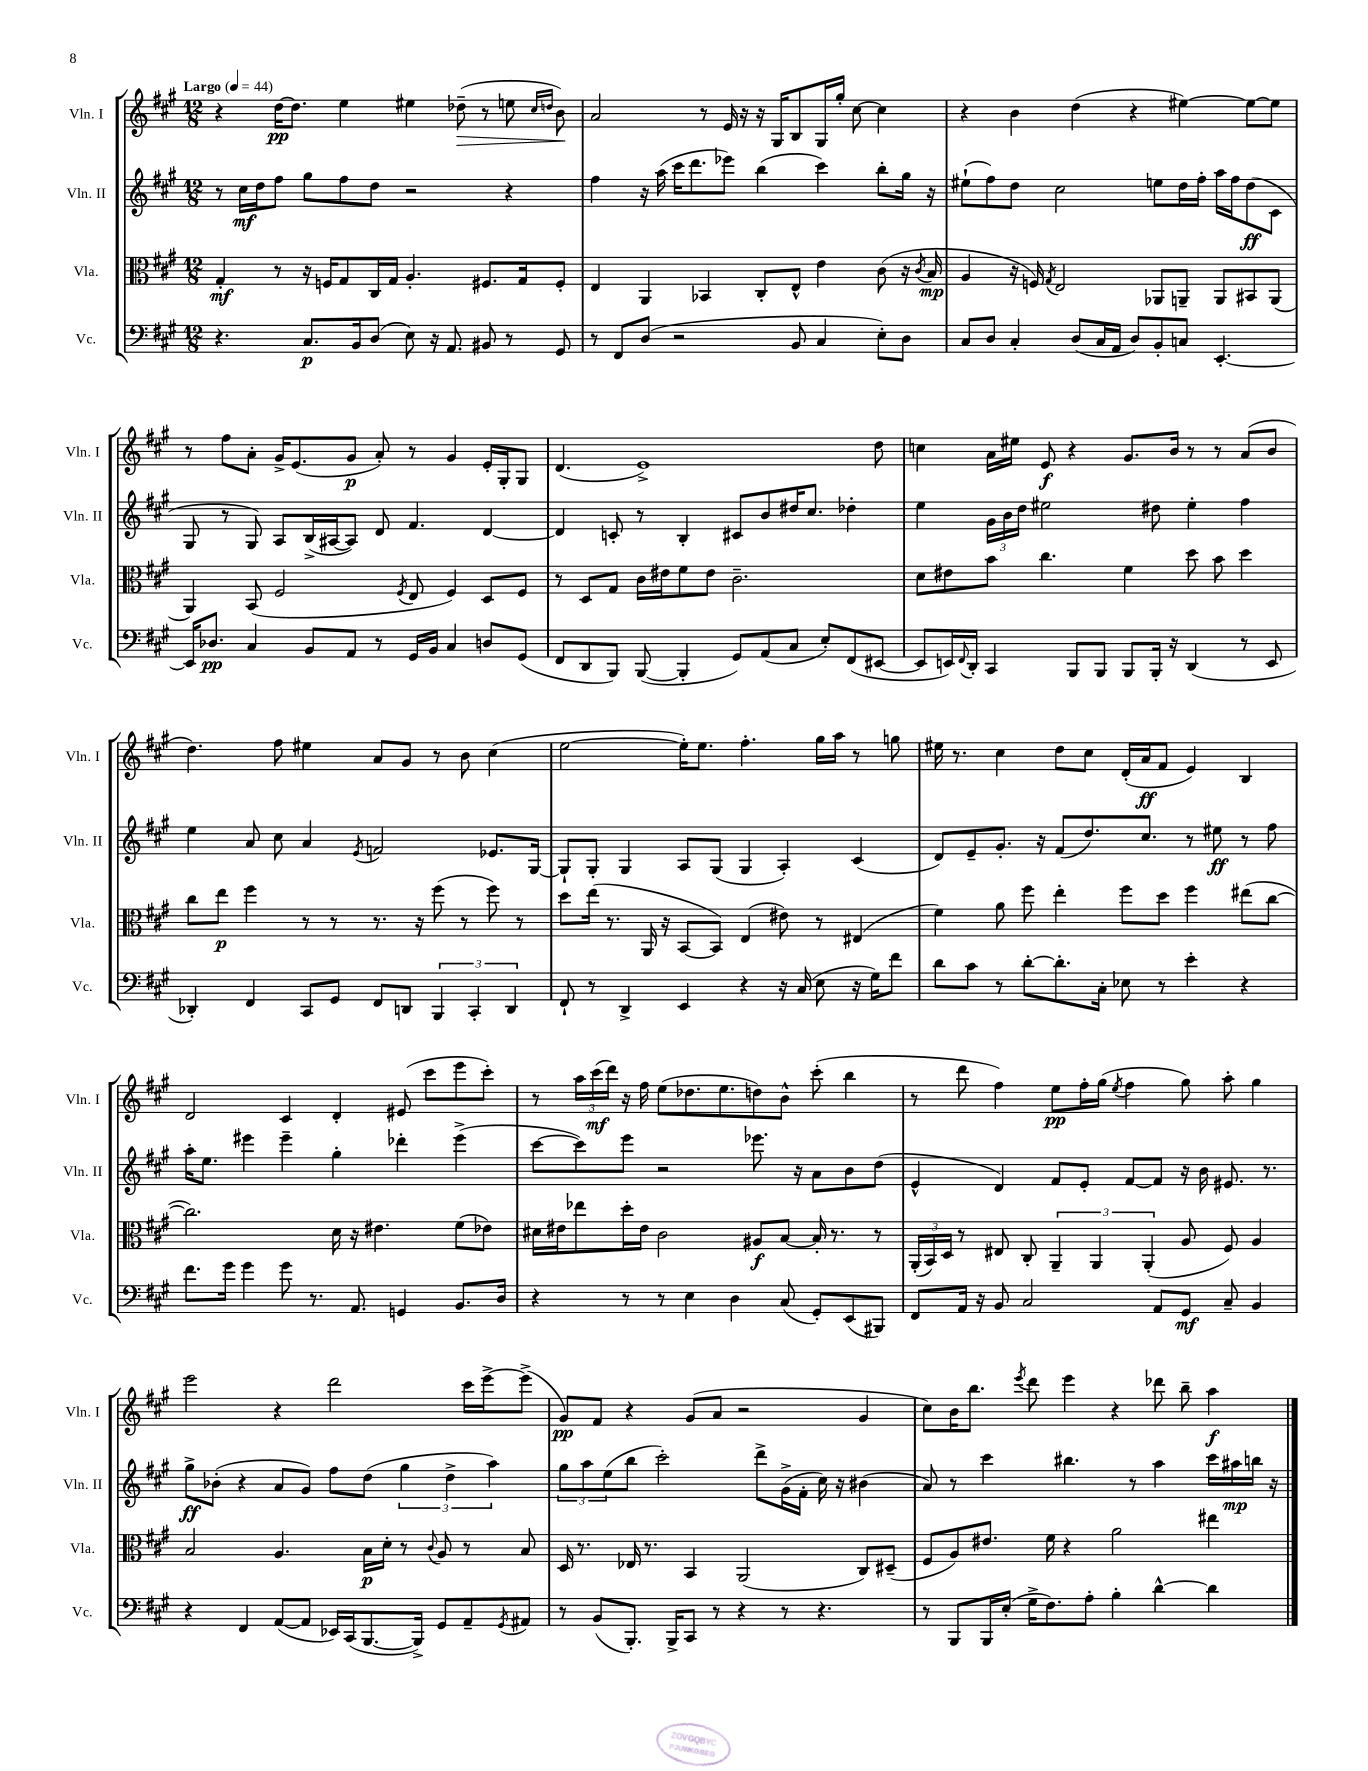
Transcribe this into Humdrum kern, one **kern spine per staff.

**kern	**kern	**kern	**kern
*staff4	*staff3	*staff2	*staff1
*clefF4	*clefC3	*clefG2	*clefG2
*k[f#c#g#]	*k[f#c#g#]	*k[f#c#g#]	*k[f#c#g#]
*M12/8	*M12/8	*M12/8	*M12/8
*MM44	*MM44	*MM44	*MM44
4.r	4G#'/	8r	4r
.	.	16cc#\LL	.
.	.	16dd\J	.
.	8r	8ff#\J	[16dd\LK
.	.	.	8.dd\]J
8.C#/L	16r	8gg#\L	.
.	16F/LK	.	.
.	8G#/	8ff#\	4ee\
16BB/k	.	.	.
(8D/J	16C#/L	8dd\J	.
.	16G#/JJ	.	.
8E\)	4.A'/	2r	4ee#\
16r	.	.	.
8.AA/	.	.	.
.	.	.	(8dd-~\
8BB#/	8.F#/L	.	8r
8r	.	4r	8ee\
.	16G#/k	.	.
.	.	.	16qqcc#/LL
.	.	.	16qqdd/JJ
8GG#/	8F#'/J	.	8b\)
=	=	=	=
8r	4E/	4ff#\	2a/
8FF#/L	.	.	.
(8D/J	4AA/	16r	.
.	.	(16aa\	.
2r	.	16ccc#\LK	.
.	.	8.ddd\	.
.	4BB-/	.	8r
.	.	8eee-\J)	16e/
.	.	.	16r
.	8C#'/L	(4bb\	16r
.	.	.	16G#/LK
8BB/	8E^^/J	.	8B/
4C#/	4e\	4ccc#\)	16G#/L
.	.	.	16gg#'/JJ
.	.	.	[8cc#\
8E'\L)	(8c#\	8bb'\L	4cc#\]
8D\J	16r	16gg#\Jk	.
.	8qc#/	.	.
.	16B/	16r	.
=	=	=	=
8C#/L	4A/	(8ee#`\L	4r
8D/J	.	8ff#\)	.
4C#'/	16r	8dd\J	4b\
.	16F/)	.	.
.	8qG#/	.	.
.	2E/	2cc#\	.
(8D/L	.	.	(4dd\
16C#/L	.	.	.
16AA/JJ	.	.	.
8D/L)	.	.	4r
8BB'/	8AA-/L	8ee\L	.
8C/J	8AA~/J	16dd\L	[4ee#\)
.	.	16ff#'\JJ	.
[4.EE'/	8AA/L	16aa\LL	.
.	.	16ff#\J	.
.	8BB#/	(8dd\	8ee#\_L
.	(8AA/J	8c#\J	8ee#\]J
=	=	=	=
16EE/]LK	4AA/)	8G#/	8r
8.D-/J	.	.	.
.	.	8r	8ff#\L
4C#/	(8BB/	8G#/)	8a'\J
.	2F#/	8A/L	16g#^/LK
.	.	.	(8.e/
8BB/L	.	(16B^/L	.
.	.	[16A#/J	.
8AA/J	.	8A#/]J)	8g#/J
8r	.	8d/	8a'/)
.	8qF#/	.	.
16GG#/LL	8E/	4.f#/	8r
16BB/JJ	.	.	.
4C#/	4F#/)	.	4g#/
8D/L	8D/L	[4d/	16e'/LL
.	.	.	16G#'/J
(8GG#/J	8F#/J	.	8G#/J
=	=	=	=
8FF#/L	8r	4d/]	(4.d/
8DD/	8D/L	.	.
8BBB/J)	8G#/J	8c'/	.
([8BBB/	16c#\LL	8r	1e^)
.	16e#\J	.	.
4BBB'/]	8f#\	4B'/	.
.	8e#\J	.	.
8GG#/L)	2.c#~\	8c#/L	.
(8AA/	.	8b/	.
8C#/J	.	16dd#/K	.
.	.	8.cc#/J	.
8E'/L)	.	.	.
(8FF#/	.	4dd-'\	.
[8EE#/J	.	.	8dd\
=	=	=	=
8EE#/]L	8d\L	4ee\	4cc\
16EE/L)	8e#\	.	.
8qqFF#/	.	.	.
16DD'/JJ	.	.	.
4CC#/	8b\J	24g#\LL	16a\LL
.	.	24b\	.
.	.	.	16ee#\JJ
.	.	24dd\JJ	.
.	4.cc#\	2ee#\	8e/
8BBB/L	.	.	4r
8BBB/J	.	.	.
8BBB/L	4f#\	.	8.g#/L
16BBB'/Jk	.	8dd#\	.
16r	.	.	16b/Jk
(4DD/	8dd\	4ee#'\	8r
.	8b\	.	8r
8r	4dd\	4ff#\	(8a/L
8EE/	.	.	8b/J
=	=	=	=
4DD-'/)	8cc#\L	4ee\	4.dd\)
.	8ee\J	.	.
4FF#/	4ff#\	8a/	.
.	.	8cc#\	8ff#\
8CC#/L	8r	4a/	4ee#\
8GG#/J	8r	.	.
.	.	8qe/	.
8FF#/L	8.r	2f/	8a/L
8DD/J	.	.	8g#/J
.	16r	.	.
6BBB/	(8ff#\	.	8r
.	8r	.	8b\
6CC#'/	.	.	.
.	8ff#\)	8.e-/L	(4cc#\
6DD/	.	.	.
.	8r	.	.
.	.	[16G#/Jk	.
=	=	=	=
8FF#`/	8dd\L	8G#`/]L	[2ee\
8r	(16ee\Jk	8G#'/J	.
.	8.r	.	.
4DD^/	.	4G#/	.
.	16AA/	.	.
.	16r	.	.
4EE/	[8BB/L	8A/L	16ee'\]LK)
.	.	.	8.ee\J
.	8BB/]J)	(8G#/J	.
4r	(4E/	4G#/	4.ff#'\
16r	8e#\)	4A'/)	.
(16C#/	.	.	.
8E\	8r	.	16gg#\LL
.	.	.	16aa\JJ
16r	(4E#/	(4c#/	8r
16G#\LK)	.	.	.
8f#\J	.	.	8gg\
=	=	=	=
8d\L	4f#\)	8d/L)	16ee#\
.	.	.	8.r
8c#\J	.	8e~/	.
8r	8a\	8.g#'/J	4cc#\
[8d'\L	8ff#\	.	.
.	.	16r	.
8.d'\]	4ee'\	(8f#/L	8dd\L
.	.	8.dd/)	8cc#\J
16C#'\Jk	.	.	.
8E-\	8ff#\L	.	(16d'/LL
.	.	8.cc#/J	16a/J
8r	8dd\J	.	8f#/J
4e'\	4ff#\	8r	4e/)
.	.	8ee#\	.
4r	(8ee#\L	8r	4B/
.	[8cc#\J	8ff#\	.
=	=	=	=
8.f#\L	2.cc#\])	16aa'\LK	2d/
.	.	8.ee\J	.
16g#\Jk	.	.	.
4g#\	.	4eee#\	.
8g#\	.	4eee#~\	4c#/
8.r	.	.	.
.	16d\	4gg#'\	4d'/
8.AA/	16r	.	.
.	4.e#\	.	.
4GG/	.	4ddd-'\	(8e#/
.	.	.	8ccc#\L
8.BB/L	(8f#\L	(4eee#^\	8eee\
.	8e-\J)	.	8ccc#'\J)
16D/Jk	.	.	.
=	=	=	=
4r	16d#\LL	[8ccc#\L	8r
.	16e#\J	.	.
.	8ee-\	8ccc#\])	24aa\LL
.	.	.	(24ccc#\
.	.	.	24ddd\JJ)
8r	16dd'\L	8eee\J	16r
.	16e#\JJ	.	16ff#\
8r	2c#\	2r	(8ee\L
4E\	.	.	8.dd-\
.	.	.	8.ee\
4D\	.	.	.
.	8A#/L	8.eee-\	8dd\)
(8C#/	[8B/J	.	8b^^\J
.	.	16r	.
8GG#'/L)	16B'/]	8a\L	(8ccc#'\
.	8.r	.	.
(8EE/	.	8b\	4bb\
8BBB#/J)	8r	(8dd\J	.
=	=	=	=
8FF#/L	(24AA'/LL	4e^^/	8r
.	24BB/)	.	.
.	24D/JJ	.	.
16AA/Jk	8r	.	8ddd\
16r	.	.	.
8BB/	8E#/	4d/)	4ff#\)
2C#/	8C#'/	.	.
.	6AA~/	8f#/L	8ee\L
.	.	8e'/J	16ff#'\L
.	6AA/	.	.
.	.	.	(16gg#\JJ
.	.	.	8qee/
.	.	[8f#/L	4ff#\
.	(6AA'/	.	.
8AA/L	.	8f#/]J	.
8GG#/J	8A/	16r	8gg#\)
.	.	16b\	.
8C#~/	8F#/)	8.e#/	8aa'\
4BB/	4A/	.	4gg#\
.	.	8.r	.
=	=	=	=
4r	2B/	8gg#^\L	2eee\
.	.	(8b-'\J	.
4FF#/	.	4r	.
([8AA/L	4.A/	8a/L	4r
8AA/]J	.	8g#/J)	.
16EE-/LL)	.	8ff#\L	2ddd\
(16CC#/J	.	.	.
[8.BBB/	16B\LL	(8dd\J	.
.	16d'\JJ	.	.
.	8r	6gg#\	.
16BBB^/]Jk)	.	.	.
.	8qqc#/	.	.
8GG#/L	8A/	.	.
.	.	6dd^\	.
8AA~/	8r	.	16ccc#\LL
.	.	.	[16eee^\J
.	.	6aa\)	.
8qGG#/	.	.	.
8AA#/J	8B/	.	(8eee^\]J
=	=	=	=
8r	16D/	12gg#\L	8g#/L)
.	8.r	.	.
.	.	12aa\	.
(8BB/L	.	.	8f#/J
.	.	(12ee\	.
8.BBB'/J)	16E-/	8bb\J	4r
.	8.r	.	.
.	.	2ccc#'\)	.
16BBB^/LK	.	.	.
8CC#/J	4BB/	.	(8g#/L
8r	.	.	8a/J
4r	(2AA/	.	2r
.	.	8ddd^\L	.
8r	.	(16g#^\L	.
.	.	16f#'\JJ	.
4.r	.	16cc#\)	.
.	.	16r	.
.	8C#/L)	(4b#\	4g#/
.	(8D#~/J	.	.
=	=	=	=
8r	8F#/L	8a/)	8cc#\L)
8BBB/L	8A/)	8r	16b\K
.	.	.	8.bb\J
16BBB/L	8.e#/J	4ccc#\	.
(16E'/JJ	.	.	.
.	.	.	8qeee/
16G#^\LK	.	.	8ddd\
8.F#\)	16f#\	.	.
.	4r	4.bb#\	4eee\
8A'\J	.	.	.
4B'\	2a\	.	4r
.	.	8r	.
[4d^^\	.	4aa\	8ddd-\
.	.	.	8bb~\
4d\]	4ee#\	16ccc#\LL	4aa\
.	.	16aa#\	.
.	.	16bb\JJ	.
.	.	16r	.
==	==	==	==
*-	*-	*-	*-
